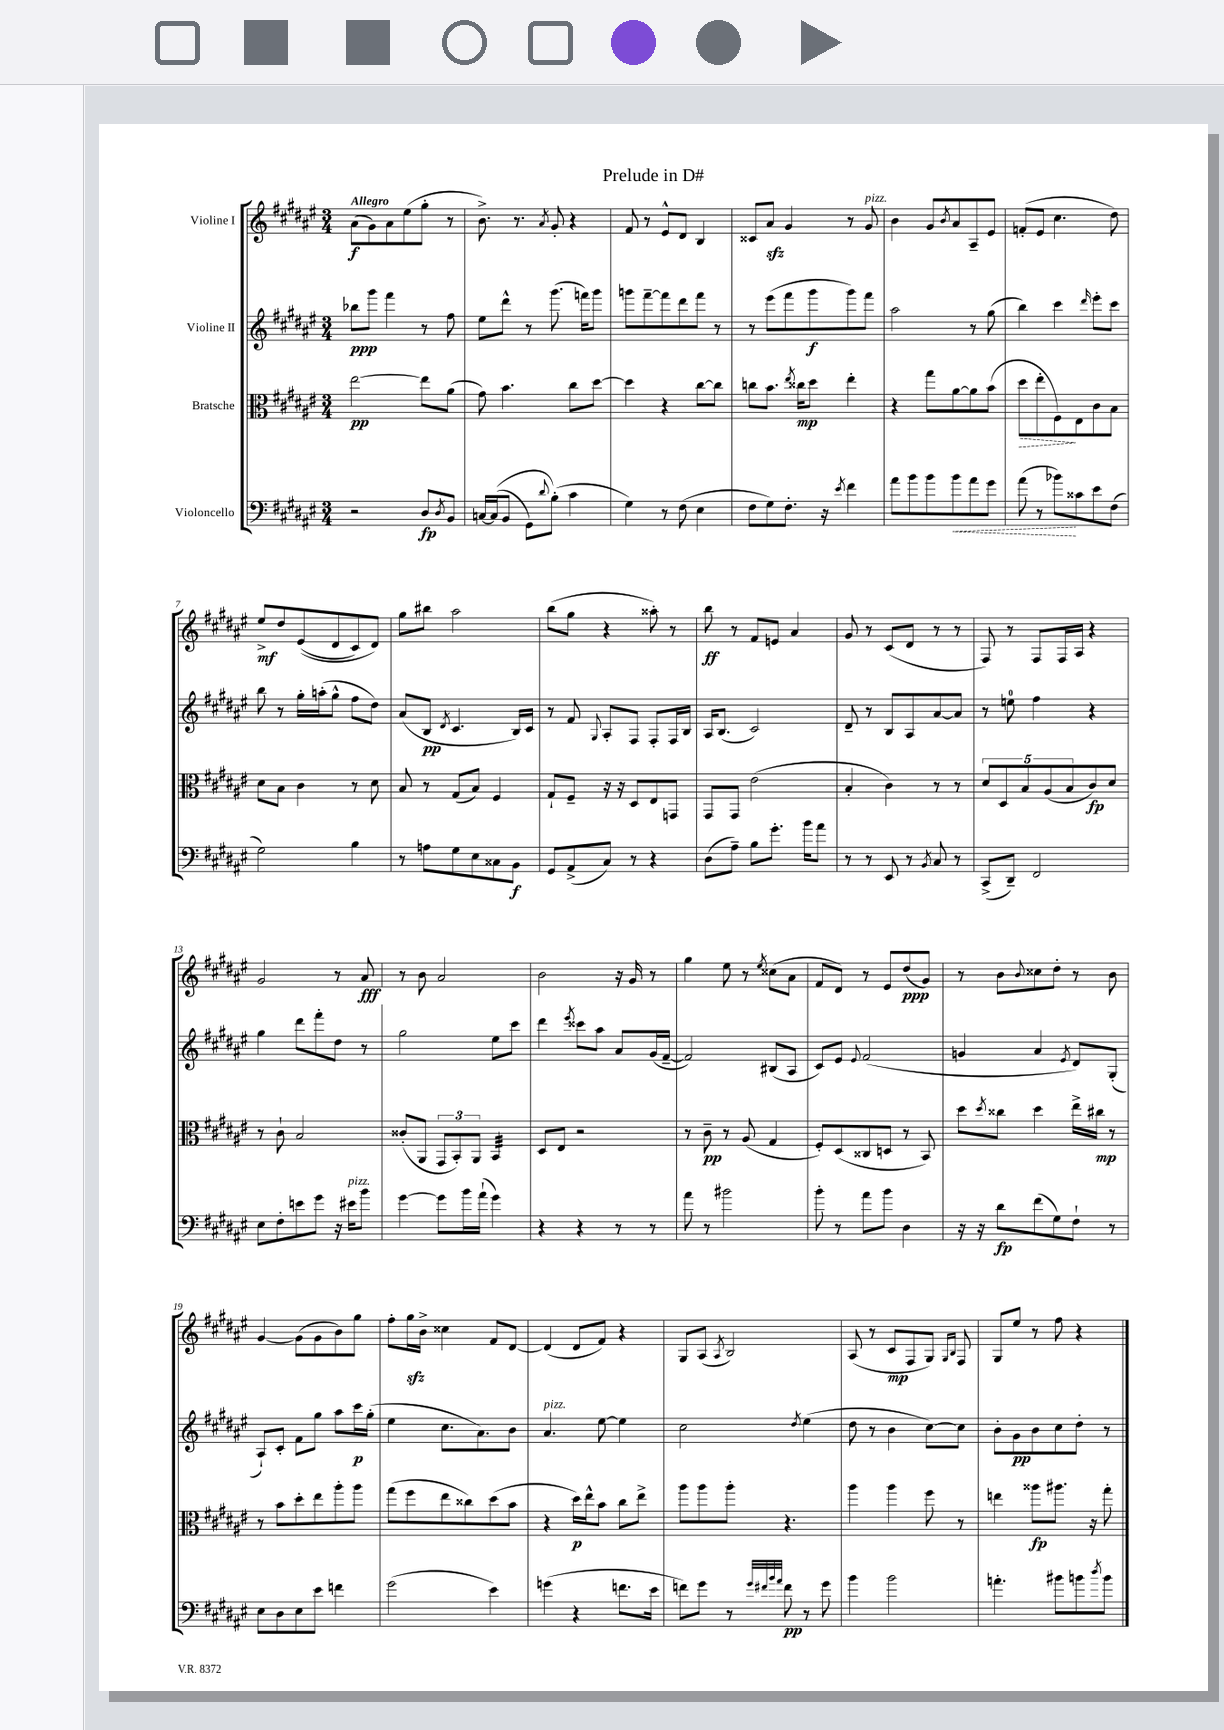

**kern	**kern	**kern	**kern
*staff4	*staff3	*staff2	*staff1
*clefF4	*clefC3	*clefG2	*clefG2
*k[f#c#g#d#a#e#]	*k[f#c#g#d#a#e#]	*k[f#c#g#d#a#e#]	*k[f#c#g#d#a#e#]
*M3/4	*M3/4	*M3/4	*M3/4
2r	[2ee#	8bb-	(8a#
.	.	8ggg#	8g#)
.	.	4fff#	8a#
.	.	.	(8ee#
8D#	8ee#]	8r	8gg#'
8qD#	.	.	.
8BB	(8a#	8ff#	8r
=	=	=	=
[16C	8g#)	8ee#	8.b^)
&((16C]	.	.	.
8BB	4.b	8ddd#^^	.
.	.	.	8.r
8GG#)	.	8r	.
8qqd#	.	.	8qa#
(8B'&)	.	(8.ggg#	8g#'
4c#	8cc#	.	4r
.	.	16fff)	.
.	[8dd#	8ggg#	.
=	=	=	=
4G#)	4dd#]	8ggg	8f#
.	.	[8fff#~	8r
8r	4r	8fff#]	8e#^^
(8F#	.	8ddd#	8d#
4E#	[8cc#	8fff#	4B
.	8cc#]	8r	.
=	=	=	=
8F#	8cc	8r	8c##
8G#)	8.b	(8eee#	8a#
8.F#'	.	8fff#	4g#
.	8qee#	.	.
.	16cc##	.	.
.	8dd#	8ggg#	.
16r	.	.	.
8qe#	.	.	.
4f#	4ee#'	8ggg#)	8r
.	.	8fff#	8g#
=	=	=	=
8a#	4r	2aa#	4b
8b	.	.	.
8b	8gg#	.	8g#
.	.	.	8qb
8b	[8a#	.	8a#
8a#	8a#]	8r	8A#~
8g#	(8b	(8gg#	8e#
=	=	=	=
(8a#	8dd#	4bb)	(8f'
8r	8ee#'	.	8e#
8b-)	8F#)	4ccc#	4.cc#
8c##	8E#	.	.
.	.	16qqddd#	.
8e#	8c#	8eee#'	.
(8F#	8B	8ccc#	8dd#)
=	=	=	=
2G#)	8d#	8bb	8ee#^
.	8B	8r	8dd#
.	4c#	16gg#'	&((8e#
.	.	(16aa'	.
.	.	8gg#^^	8d#
4B	8r	8ff#	8c#)
.	8d#	8dd#)	8d#&)
=	=	=	=
8r	8B	(8a#	8gg#
8A	8r	8B	8bb#
.	.	8qd#	.
8G#	(8G#	4.c#	2aa#
8E#	8B)	.	.
8C##	4F#	.	.
8BB	.	16B)	.
.	.	16c#	.
=	=	=	=
8GG#	8G#`	8r	(8bb
(8AA#^	8F#~	8f#	8gg#
.	.	8qqG#	.
8C#)	16r	8A#'	4r
.	16r	.	.
8r	8D#	8F#	.
4r	8E#	8F#'	8aa##')
.	8GG	16F#	8r
.	.	16B	.
=	=	=	=
(8D#	8GG#	16A#	8bb
.	.	(8.B	.
8A#~)	8GG#	.	8r
8B	(2e#	2c#)	8f#
8.g#'	.	.	8e
.	.	.	4a#
16b	.	.	.
8a#	.	.	.
=	=	=	=
8r	4B'	8d#~	8g#
8r	.	8r	8r
8EE#	4c#)	8B	(8c#
8r	.	8A#	8d#
8qBB	.	.	.
8C#	8r	[8a#	8r
8r	8r	8a#]	8r
=	=	=	=
(8CC#^	10d#	8r	8F#)
.	10D#	.	.
8DD#~)	.	8ee	8r
.	10B	.	.
2FF#	.	4ff#	8F#
.	(10A#	.	.
.	.	.	16F#
.	10B	.	.
.	.	.	16A#
.	8c#)	4r	4r
.	8d#	.	.
=	=	=	=
8E#	8r	4gg#	2g#
8F#'	8c#`	.	.
8e	2B	8ddd#	.
8g#	.	8fff#'	.
16r	.	8dd#	8r
16e#	.	.	.
8b	.	8r	8a#
=	=	=	=
[4g#	(8c##'	2gg#	8r
.	8AA#	.	8b
8g#]	12GG#	.	2a#
.	12BB')	.	.
16b	.	.	.
.	12AA#	.	.
(16a#`	.	.	.
4g#)	4BB	8ee#	.
.	.	8ccc#	.
=	=	=	=
4r	8D#	4ddd#	2b
.	8E#	.	.
.	.	8qeee#	.
4r	2r	8ccc##	.
.	.	8aa#	.
8r	.	8a#	16r
.	.	.	16g#
8r	.	(16g#	8r
.	.	[16f#~	.
=	=	=	=
8a#	8r	2f#])	4gg#
8r	8c#~	.	.
2b#	8r	.	8ee#
.	(8A#	.	8r
.	.	.	8qee#
.	4G#	(8B#	(8cc##
.	.	8A#	8a#
=	=	=	=
8b'	8F#')	8c#)	8f#
8r	(8D#	8e#	8d#)
.	.	8qqe#	.
8a#	8C##	(2f#	8r
8b	8D	.	8e#
4D#	8r	.	(8dd#
.	8BB)	.	8g#)
=	=	=	=
16r	8dd#	4g	8r
16r	.	.	.
.	8qdd#	.	.
8d#	8cc##	.	8b
.	.	.	8qqb
(8f#	4dd#	4a#	8cc##
8G#)	.	.	8dd#'
.	.	8qe#	.
8F#`	16ee#^	8d#)	8r
.	16cc#	.	.
8r	8r	(8G#'	8b
=	=	=	=
8E#	8r	8A#`)	[4g#
8D#	8b	8c#'	.
8E#	8dd#'	8f#	(8g#]
8e#	8ee#	8gg#	8g#
4f	8aa#'	8aa#	8b)
.	8aa#	16ccc#	8gg#
.	.	(16gg#'	.
=	=	=	=
(2g#	(8gg#	4ee#	8ff#'
.	8ff#	.	16gg#
.	.	.	16b^
.	8ee#	8.cc#	4cc##
.	8cc##)	.	.
.	.	8.a#)	.
4e#)	(8dd#	.	8f#
.	8b	8b	[8d#
=	=	=	=
(4g	4r	4.a#	(4d#]
4r	16dd#)	.	8d#
.	16ee#^^	.	.
.	8b	[8ee#	8f#)
8.f	8cc#	4ee#]	4r
.	8ee#^	.	.
16e#	.	.	.
=	=	=	=
8f)	8aa#	2cc#	8G#
8g#	8aa#	.	(8A#
.	.	.	8qA#
8r	8aa#'	.	2B)
32qqg#	.	.	.
32qqf#	.	.	.
32qqb	.	.	.
32qqa#	.	.	.
8f#	4.r	.	.
.	.	8qdd#	.
8r	.	(4ee#	.
8g#	.	.	.
=	=	=	=
4b	4aa#	8dd#	(8A#
.	.	8r	8r
2b	4aa#	4b	8c#
.	.	.	8F#
.	8ff#	[8cc#)	8G#)
.	.	.	16qqG#
.	.	.	16qqB
.	8r	8cc#]	8F#
=	=	=	=
4.a'	4ee	8b'	8G#
.	.	8g#	8ee#
.	8aa##	8b	8r
8b#	8.aa#	8cc#	8ff#
8b	.	8dd#'	4r
.	16r	.	.
8qdd#	.	.	.
8b	8gg#'	8r	.
==	==	==	==
*-	*-	*-	*-
